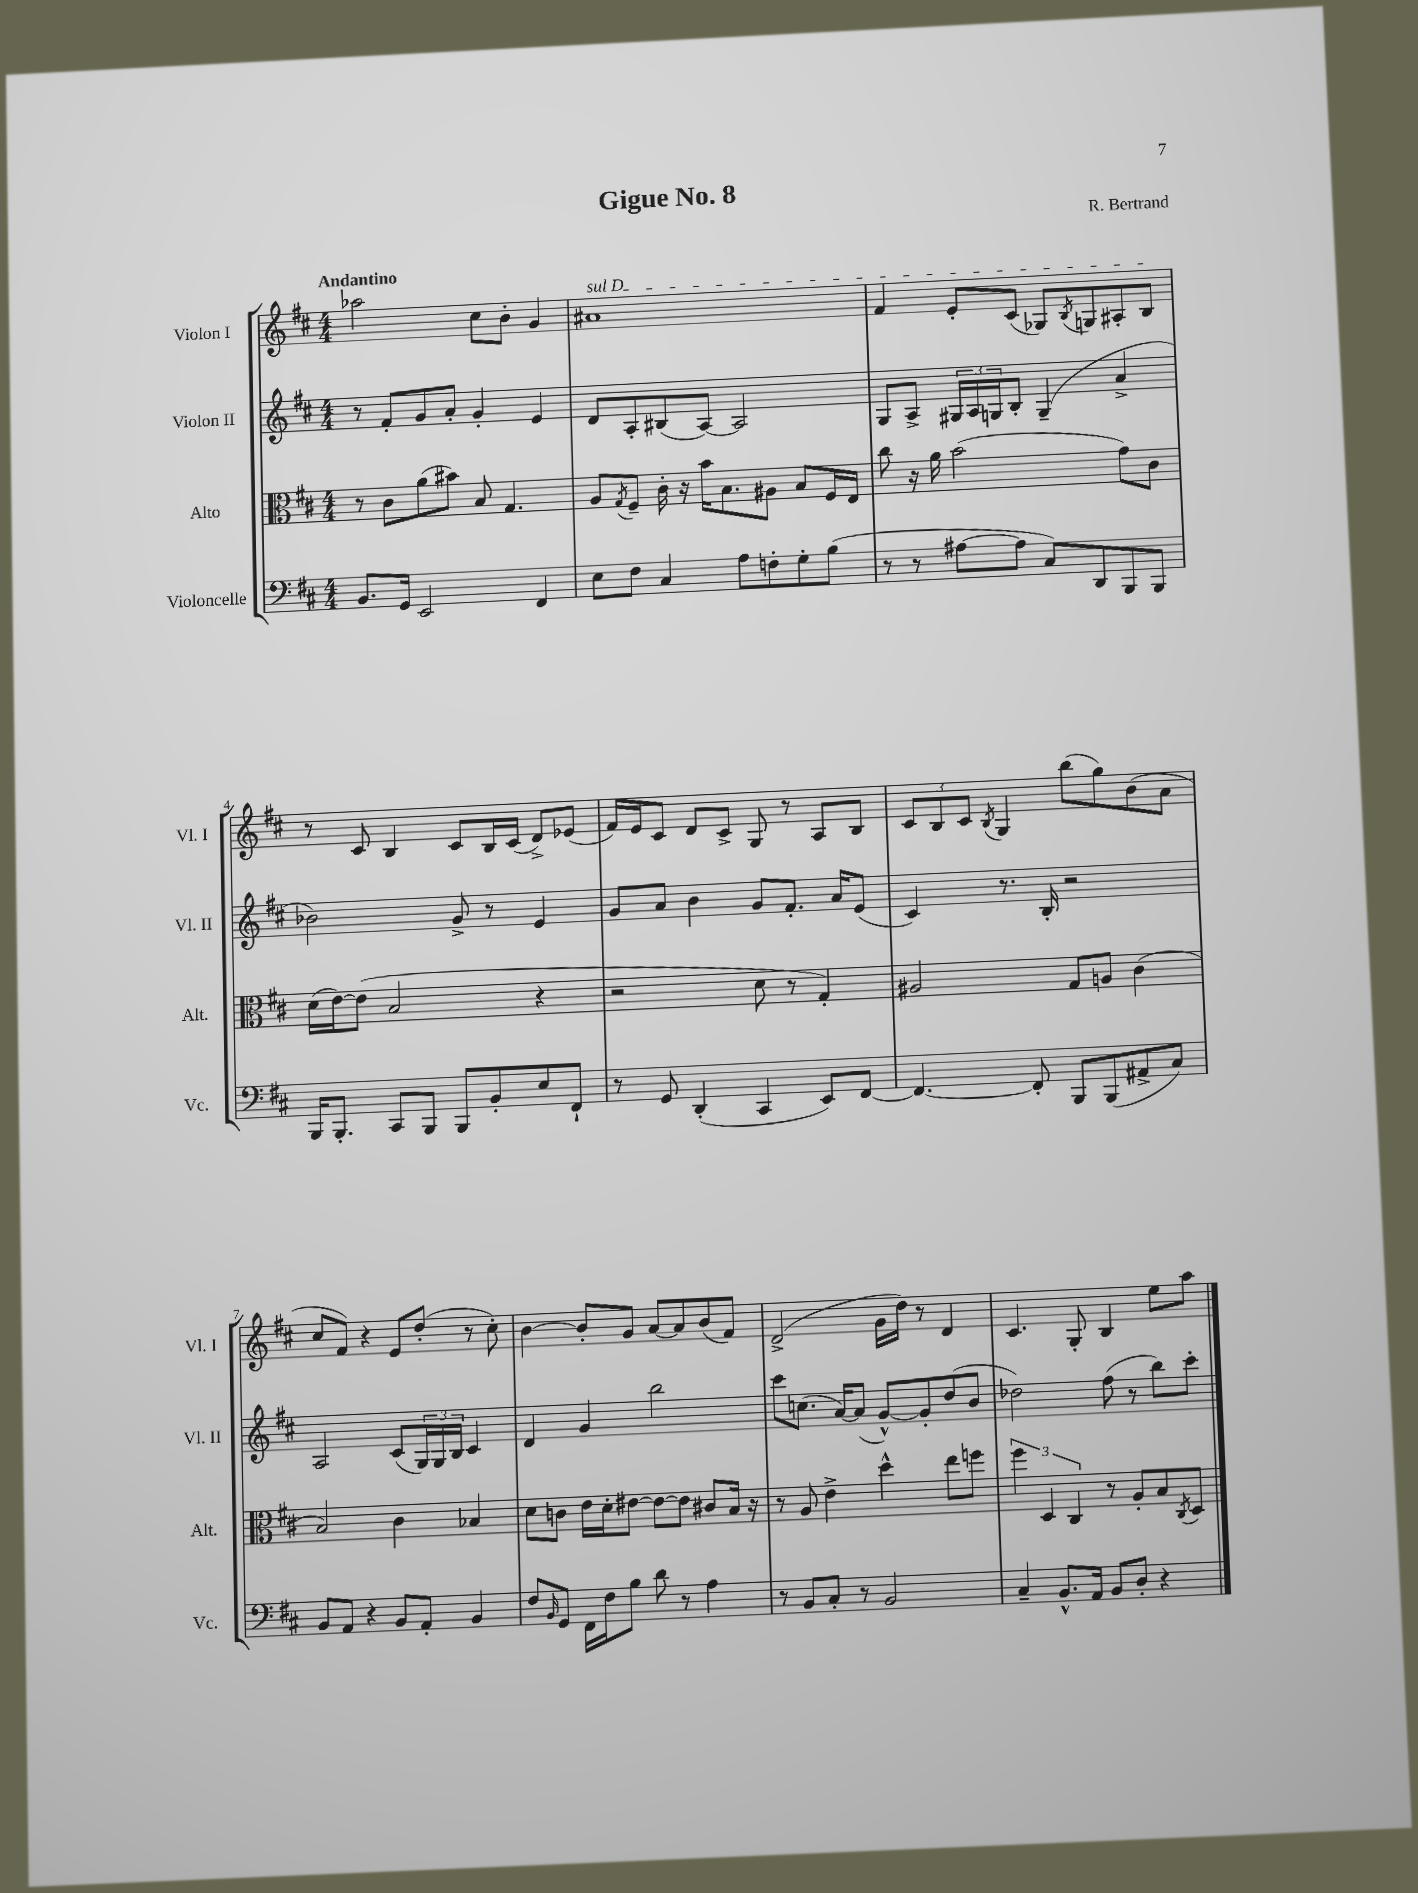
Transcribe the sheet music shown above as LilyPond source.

\header { title = "Gigue No. 8" composer = "R. Bertrand" }
<<
\new StaffGroup <<
\new Staff = "s0" \with { instrumentName = "Violon I" shortInstrumentName = "Vl. I" } {
    \clef treble \key d \major \numericTimeSignature \time 4/4 \tempo "Andantino"
    aes''2 cis''8 b'8-. g'4 |
    \once \override TextSpanner.bound-details.left.text = \markup { \italic "sul D" } ais'1\startTextSpan |
    fis'4 e'8-. cis'8( ges8) \acciaccatura { b8 } g8 ais8-. b8\stopTextSpan |
    r8 cis'8 b4 cis'8 b16 cis'16( d'8->) ees'8( |
    fis'16) e'16 cis'8 d'8 cis'8-> g8 r8 a8 b8 |
    \tuplet 3/2 { cis'8 b8 cis'8 } \acciaccatura { b8 } g4 b''8( g''8) b'8( a'8 |
    cis''8 fis'8) r4 e'8 d''8-.( r8 cis''8-.) |
    b'4~ b'8-. g'8 a'8~ a'8 b'8( fis'8) |
    d'2->( g'16 d''16) r8 d'4 |
    cis'4. g8-. b4 e''8 a''8 \bar "|." |
}
\new Staff = "s1" \with { instrumentName = "Violon II" shortInstrumentName = "Vl. II" } {
    \clef treble \key d \major \numericTimeSignature \time 4/4
    r8 fis'8-. g'8 a'8-. g'4-. e'4 |
    d'8 a8-. bis8( a8~) a2 |
    g8 a8-> \tuplet 3/2 { gis16 a16 g16 } b8-. g4--( a'4-> |
    bes'2) g'8-> r8 e'4 |
    g'8 a'8 b'4 g'8 fis'8.-. a'16 e'8( |
    cis'4) r8. b16-. r2 |
    a2 cis'8( \tuplet 3/2 { g16) g16 b16 } cis'4 |
    d'4 g'4 b''2 |
    cis'''8 c''8.( a'16~) a'8( g'8~-^) g'8-. d''8( b'8 |
    des''2) fis''8( r8 b''8) cis'''8-. \bar "|." |
}
\new Staff = "s2" \with { instrumentName = "Alto" shortInstrumentName = "Alt." } {
    \clef alto \key d \major \numericTimeSignature \time 4/4
    r8 cis'8 a'8( bis'8) b8 g4. |
    a8 \acciaccatura { g8 } fis8-- cis'16-. r16 b'16 b8. ais8 b8 fis16 e16 |
    cis''8 r16 a'16 b'2( g'8) cis'8 |
    d'16( e'16~) e'8( b2 r4 |
    r2 d'8 r8 g4-.) |
    ais2 g8 a8 cis'4( |
    b2) cis'4 bes4 |
    d'8 c'8 e'16 d'16-. eis'8~ eis'8~ eis'8 cis'8 b16 r16 |
    r8 a8 e'4-> d''4-^ e''8 f''8 |
    \tuplet 3/2 { fis''4 d4 cis4 } r8 a8-. b8 \acciaccatura { cis8 } d8 \bar "|." |
}
\new Staff = "s3" \with { instrumentName = "Violoncelle" shortInstrumentName = "Vc." } {
    \clef bass \key d \major \numericTimeSignature \time 4/4
    b,8. g,16 e,2 fis,4 |
    e8 fis8 cis4 a8 f8-. g8-. b8( |
    r8 r8 ais8~ ais8 cis8) d,8 b,,8 b,,8 |
    b,,16 b,,8.-. cis,8 b,,8 b,,8 b,8-. e8 fis,8-! |
    r8 g,8 d,4-.( cis,4 e,8) fis,8~ |
    fis,4.~ fis,8-. b,,8 b,,8( ais,8-> cis8) |
    b,8 a,8 r4 b,8 a,8-. b,4 |
    fis8 \grace { b,16 } g,8 fis,16 fis16 b8 d'8 r8 a4 |
    r8 b,8 cis8-. r8 b,2 |
    cis4-- b,8.-^ a,16 b,8 d8-. r4 \bar "|." |
}
>>
>>
